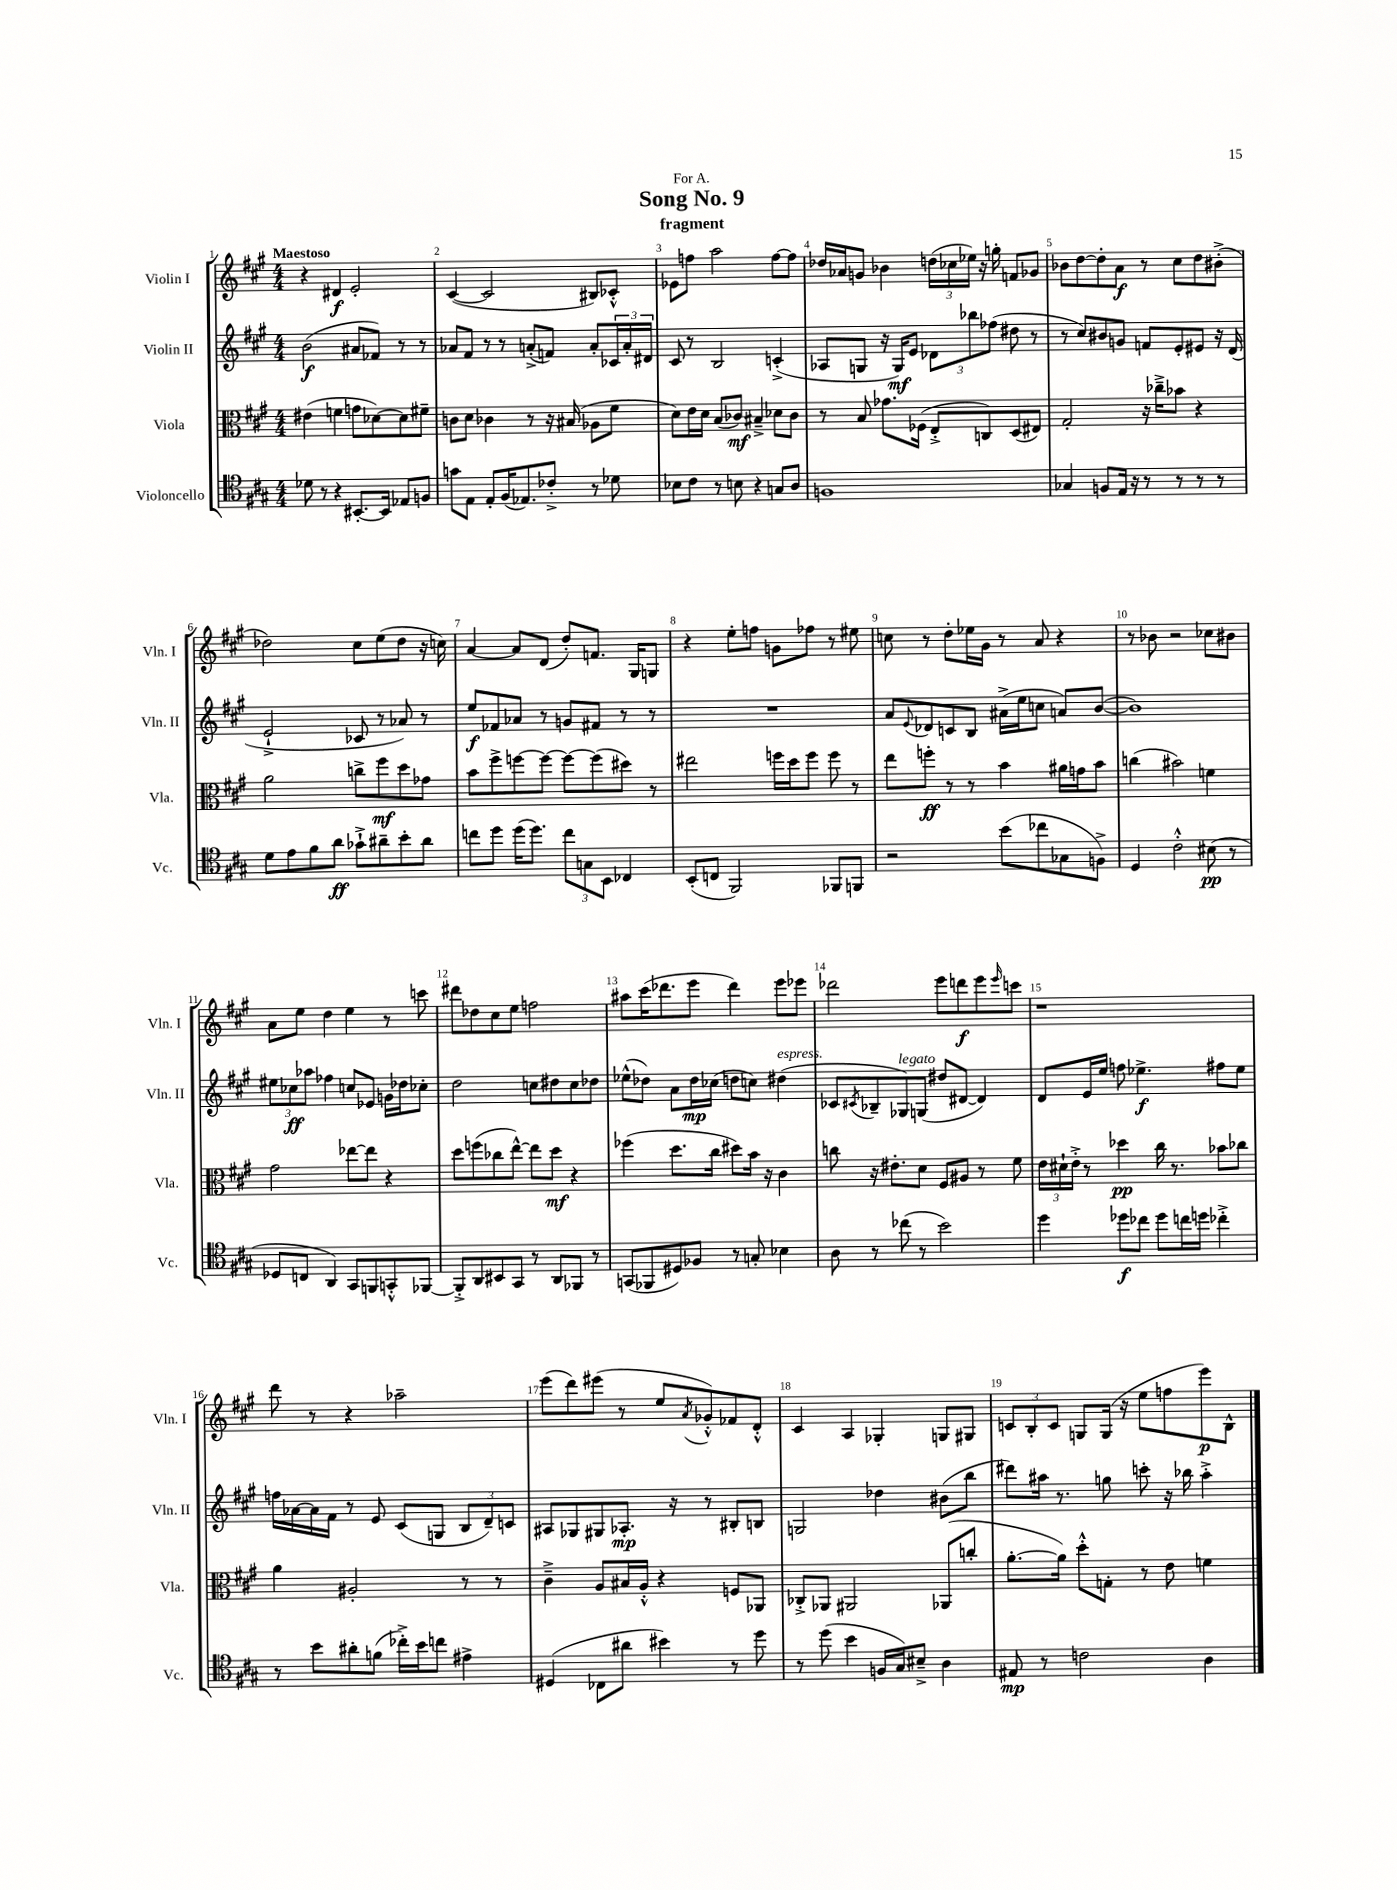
\header { title = "Song No. 9" subtitle = "fragment" dedication = "For A." }
<<
\new StaffGroup <<
\new Staff = "s0" \with { instrumentName = "Violin I" shortInstrumentName = "Vln. I" } {
    \clef treble \key a \major \numericTimeSignature \time 4/4 \tempo "Maestoso"
    r4 dis'4\f e'2-. |
    cis'4~( cis'2 bis8) ces'8-.-^ |
    ees'8 f''8 a''2 f''8~ f''8 |
    des''16 aes'16 g'8 bes'4 \tuplet 3/2 { d''16( ces''16 ees''16) } r16 g''16-. f'8 ges'8 |
    bes'8 d''8~ d''8-. a'8\f r8 cis''8 d''8 bis'8-.->( |
    des''2) cis''8 e''8( des''8 r16 c''16) |
    a'4~ a'8 d'8( d''8-.) f'8. gis16 g8 |
    r4 e''8-. f''8 g'8 fes''8 r8 eis''8 |
    c''8 r8 d''8-. ees''16 gis'16 r8 a'8 r4 |
    r8 bes'8 r2 ces''8 bis'8 |
    a'8 e''8 d''4 e''4 r8 c'''8 |
    dis'''8 des''8 cis''8 e''8 f''2 |
    ais''8 cis'''16( des'''8. e'''8 des'''4) e'''8 ees'''8 |
    des'''2 e'''8 d'''8\f e'''8 \grace { e'''16 } c'''8 |
    r1 |
    d'''8 r8 r4 aes''2-- |
    e'''8( d'''8) eis'''8( r8 e''8 \acciaccatura { a'8 } ges'8-.-^) fes'8 d'8-.-^ |
    cis'4 a4 ges4-. g8 gis8 |
    \tuplet 3/2 { c'8 b8-. c'8 } g8 g16( r16 e''8 f''8 e'''8\p) b8-^ \bar "|." |
}
\new Staff = "s1" \with { instrumentName = "Violin II" shortInstrumentName = "Vln. II" } {
    \clef treble \key a \major \numericTimeSignature \time 4/4
    b'2\f( ais'8 fes'8) r8 r8 |
    aes'8 fis'8 r8 r8 a'8-.->( f'8) a'8-. \tuplet 3/2 { ces'16 a'16-. dis'16 } |
    cis'8 r8 b2 c'4-.->( |
    aes8 g8 r16 g16\mf) e'8 \tuplet 3/2 { des'8 bes''8 fes''8( } dis''8 r8 |
    r8 cis''8) bis'8 g'8 f'8 e'8-. eis'8 r16 d'16( |
    e'2-!-> ces'8 r8 aes'8) r8 |
    e''8\f fes'8 aes'8 r8 g'8 fis'8 r8 r8 |
    R1 |
    a'8 \appoggiatura { e'8 } des'8 c'8 b8 ais'16->( e''16 c''8 a'8) b'8~( |
    b'1) |
    \tuplet 3/2 { eis''8 ces''8\ff aes''8 } fes''4 c''8 ees'8 g'16 des''16 ces''8-. |
    d''2 c''8 dis''8 c''8 des''8 |
    ees''8-^( des''8) a'8 des''16\mp ces''16( d''8 c''8) dis''4^\markup { \italic "espress." }( |
    ces'8 \acciaccatura { cis'8 } bes8-- ges8^\markup { \italic "legato" }) g8( dis''8 dis'8~ dis'4) |
    d'8 e'16 e''16 f''8 ees''4.->\f fis''8 ees''8 |
    f''16 aes'16~ aes'16 fis'16 r8 e'8 cis'8( g8 \tuplet 3/2 { b8 d'8--) c'8 } |
    ais8 ges8 gis8 aes8.-.\mp r16 r8 bis8-. b8 |
    g2 des''4 bis'8( b''8 |
    dis'''8) ais''16 r8. g''8 c'''8-. r16 bes''16 ais''4-.-> \bar "|." |
}
\new Staff = "s2" \with { instrumentName = "Viola" shortInstrumentName = "Vla." } {
    \clef alto \key a \major \numericTimeSignature \time 4/4
    eis'4( f'4 g'8 des'8~) des'8 fis'8-- |
    c'8 d'8 ces'4 r8 r16 bis16( aes8 fis'8 |
    d'8) e'16 d'16 b8( ces'8\mf) bis4---> des'8 ces'8 |
    r8 b8 ges'8. fes16( e8-.-> c8) d8( eis8) |
    gis2-. r16 ces''16---> bes'8 r4 |
    a'2 c''8-> fis''8\mf d''8 ges'8 |
    b'8 fis''8-> f''8~ f''8~ f''8~ f''8( dis''8) r8 |
    eis''2 f''16 d''16 f''8 f''8 r8 |
    e''8 f''8-.\ff r8 r8 b'4 ais'16 g'16 b'8 |
    c''4( bis'2) f'4 |
    gis'2 ees''8~ ees''8 r4 |
    d''8 f''8( ces''8 e''8~-^) e''8 d''8\mf r4 |
    fes''4( d''8. cis''16 dis''8) b'16 r16 cis'4 |
    c''8 r16 eis'8.-. d'8 fis8 ais8 r8 fis'8 |
    \tuplet 3/2 { e'16 dis'16-! e'16-.-> } r8 des''4\pp cis''16 r8. bes'8 ces''8 |
    a'4 ais2-. r8 r8 |
    cis'4---> a8 bis16 a16-.-^ r4 f8 aes,8 |
    ces8-.-> aes,8 ais,2 aes,8( c''8-. |
    a'8.~-. a'16) d''8-.-^ g8-. r8 e'8 f'4 \bar "|." |
}
\new Staff = "s3" \with { instrumentName = "Violoncello" shortInstrumentName = "Vc." } {
    \clef tenor \key a \major \numericTimeSignature \time 4/4
    des'8 r8 r4 bis,8.~-. bis,16 ees8 f8 |
    g'8 e8 e8-. fis16( ees8.) ces'8-.-> r8 des'8 |
    bes8 cis'8 r8 b8 r4 g8 a8 |
    f1 |
    ges4 f8 e16 r16 r8 r8 r8 r8 |
    d'8 e'8 fis'8 a'8\ff ges'8-!-> ais'8-- b'8-. ais'8 |
    c''8 d''8 d''16( d''8.) \tuplet 3/2 { c''8 g8 b,8 } ces4 |
    b,8-.( c8 fis,2) fes,8 f,8 |
    r2 b'8( ces''8 ges8 f8->) |
    d4 cis'2-.-^ bis8\pp( r8 |
    des8 c8 a,4) gis,8 f,8 g,8-.-^ fes,8~ |
    fes,8-.-> a,8 bis,8 gis,8 r8 a,8 fes,8 r8 |
    g,8( fes,8 dis8) fes8 r8 g8-. bes4 |
    a8 r8 ces''8( r8 b'2) |
    d''4 des''8\f ces''8 des''8 c''16 d''16 ces''4-.-> |
    r8 b'8 ais'8-. f'8( ces''16-.->) b'16 c''8 eis'4-> |
    dis4( ces8 ais'8 bis'4) r8 d''8 |
    r8 d''8( b'4 f16 gis16) bis8---> a4 |
    eis8\mp r8 c'2 a4 \bar "|." |
}
>>
>>
\layout { \context { \Score \override BarNumber.break-visibility = ##(#f #t #t) barNumberVisibility = #all-bar-numbers-visible } }
